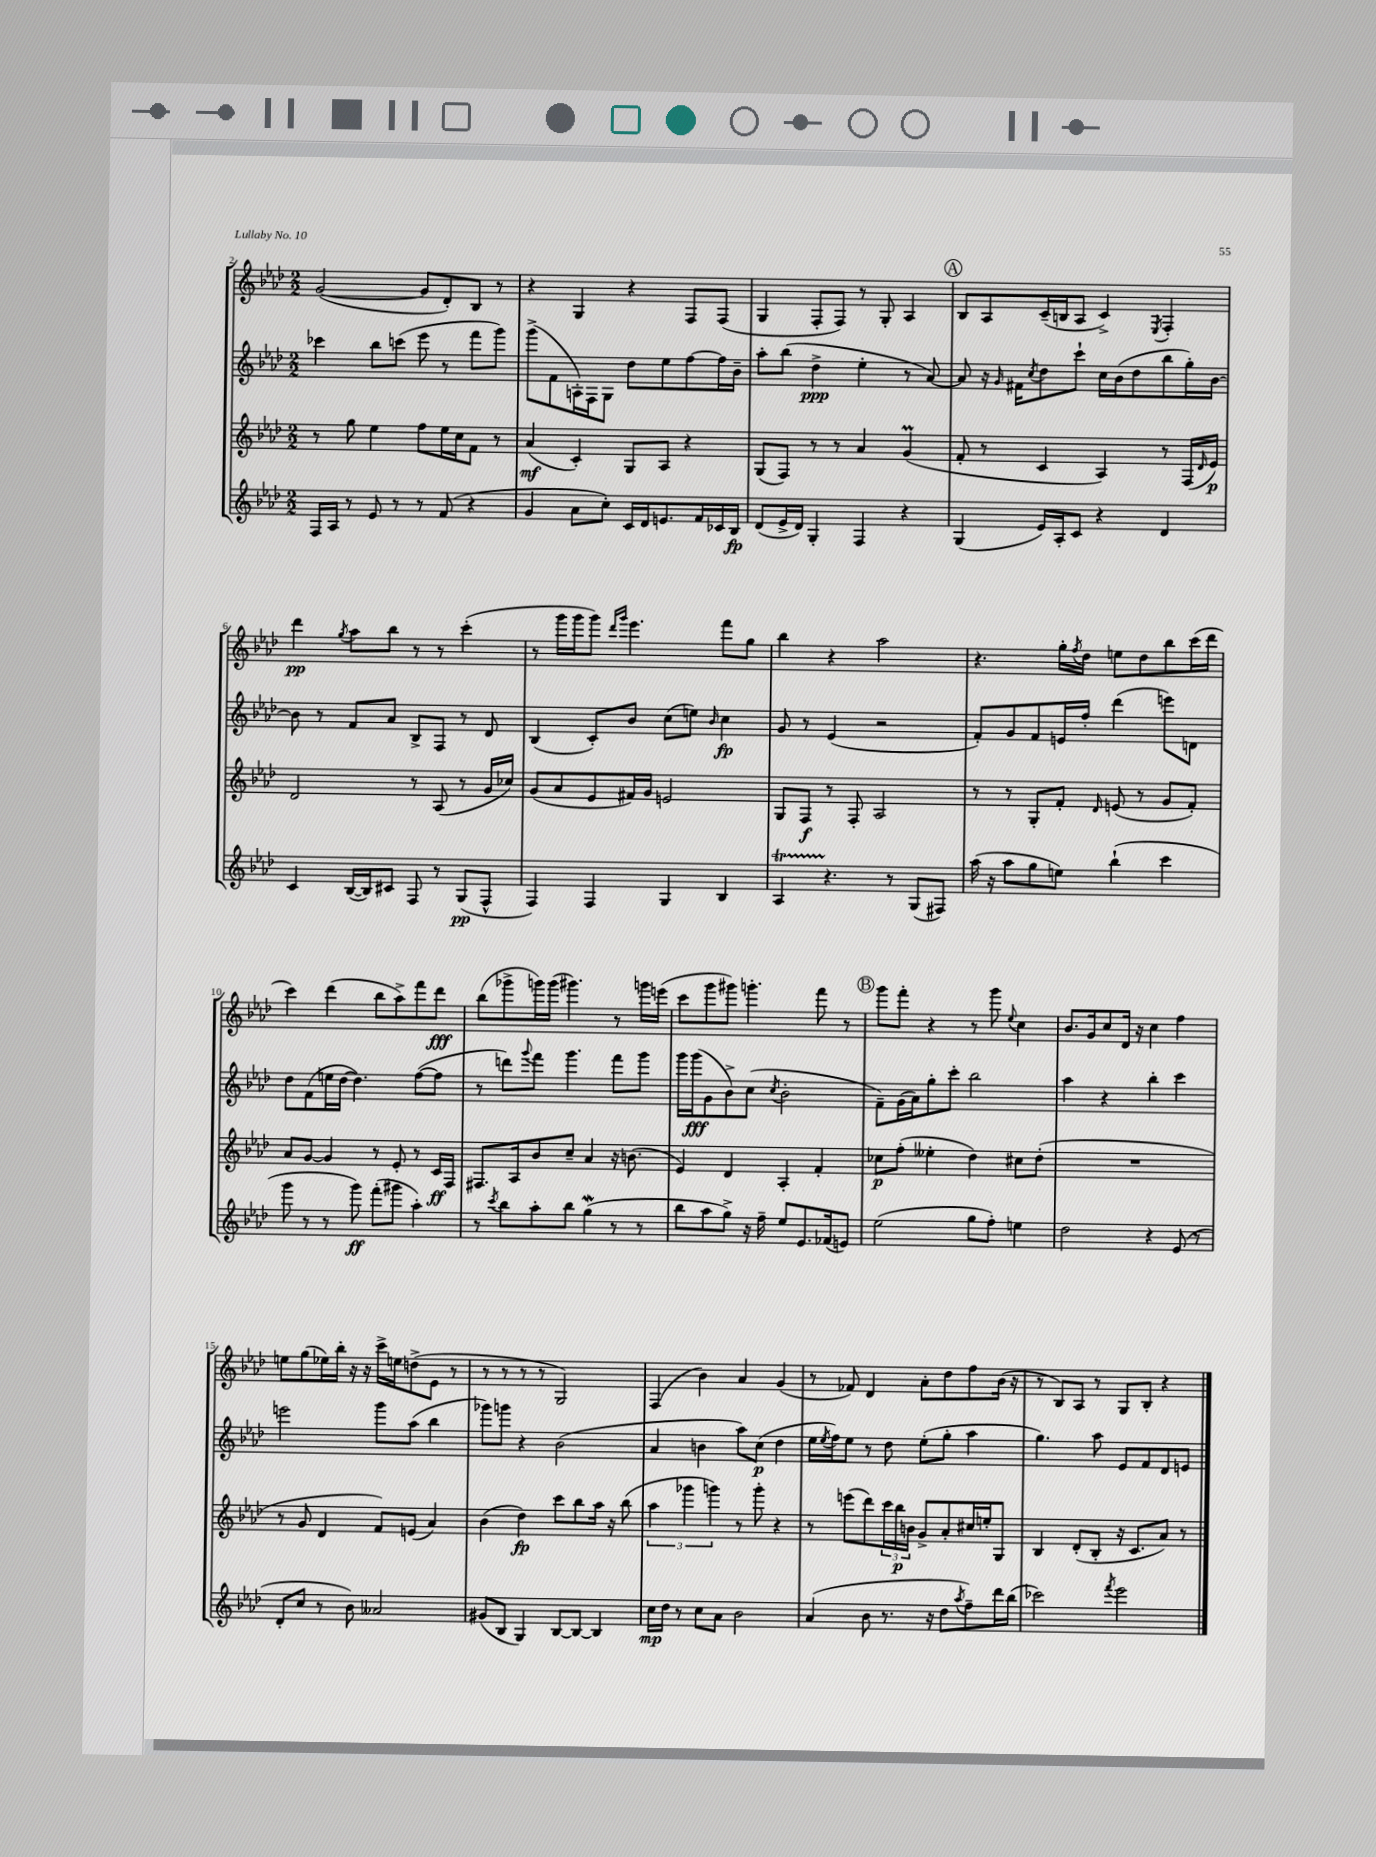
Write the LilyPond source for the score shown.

<<
\new StaffGroup <<
\new Staff = "s0" {
    \clef treble \key aes \major \numericTimeSignature \time 2/2
    g'2~( g'8 des'8-.) bes8 r8 |
    r4 g4 r4 f8 f8( |
    g4 f8-. f8) r8 g8-. aes4 |
    \mark \markup { \circle "A" } bes8 aes8 c'16--( b16 aes8 c'4->) \acciaccatura { ees8 } f4-. |
    des'''4\pp \acciaccatura { g''8 } aes''8 bes''8 r8 r8 c'''4-.( |
    r8 g'''16 g'''16 g'''8) \grace { des'''16 g'''16 } ees'''4. f'''8 g''8 |
    bes''4 r4 aes''2 |
    r4. g''16-. \acciaccatura { f''8 } des''16 e''8 des''8 bes''8 c'''16( des'''16 |
    c'''4) des'''4( bes''8 aes''8->) f'''8 des'''8\fff |
    bes''8( ges'''8-> g'''16) g'''16( gis'''4.) r8 g'''16 e'''16( |
    c'''8 g'''8 gis'''8) g'''4.-. f'''8 r8 |
    \mark \markup { \circle "B" } g'''8 f'''8-. r4 r8 g'''8 \appoggiatura { ees''8 } c''4 |
    bes'8. g'16 c''8 des'16 r16 c''4 f''4 |
    e''8 g''8( ees''16) bes''16-. r16 r16 c'''16-> e''16 d''8->( ees'8 r8 |
    r8 r8 r8 r8 g2) |
    f4( bes'4) aes'4 g'4( |
    r8 fes'8) des'4 aes'8-. des''8 f''8 bes'16( r16 |
    r8 bes8) aes8 r8 g8 bes8-. r4 \bar "|." |
}
\new Staff = "s1" {
    \clef treble \key aes \major \numericTimeSignature \time 2/2
    ces'''4 bes''8 c'''8( ees'''8 r8 f'''8 g'''8) |
    g'''8->( f'8 a16-.) f16 g8 des''8 ees''8 f''8~ f''16 bes'16-- |
    aes''8-. bes''8( des''4->\ppp ees''4-. r8 aes'8~) |
    \mark \markup { \circle "A" } aes'8 r16 \grace { g'16 } fis'16 \acciaccatura { c''8 } des''8 c'''8-! c''16 bes'16( des''8 bes''8 g''16-.) bes'16~ |
    bes'8 r8 f'8 aes'8 bes8-> f8 r8 des'8 |
    bes4( c'8-.) bes'8 c''8( e''8) \grace { bes'16 } c''4\fp |
    g'8 r8 ees'4( r2 |
    f'8-.) g'8 f'8 e'16 f''16-. des'''4( e'''8) d'8 |
    des''8 f'8( e''16 des''16~ des''4.) f''8~( f''8 |
    r8 d'''8) \appoggiatura { g'''8 } f'''8 g'''4. f'''8 g'''8 |
    g'''16 g'''16\fff( g'8 bes'8->) c''8( \acciaccatura { c''8 } bes'2-. |
    \mark \markup { \circle "B" } f'8--) g'16( aes'16) g''8-. c'''8-. bes''2 |
    aes''4 r4 bes''4-. c'''4 |
    e'''2 g'''8 aes''8( bes''4 |
    ges'''8) g'''8 r4 bes'2( |
    aes'4 b'4 aes''8) c''8\p( des''4 |
    ees''16 \acciaccatura { ees''8 } f''16) ees''8 r8 des''8 ees''8-.( g''8-. aes''4 |
    g''4.) aes''8 ees'8 f'8 des'8 e'8 \bar "|." |
}
\new Staff = "s2" {
    \clef treble \key aes \major \numericTimeSignature \time 2/2
    r8 g''8 ees''4 f''8 ees''16 c''16 f'8 r8 |
    aes'4\mf( c'4-.) g8 aes8 r4 |
    g8( f8) r8 r8 aes'4 g'4\prall( |
    \mark \markup { \circle "A" } f'8-. r8 c'4 aes4) r8 f16( \grace { des'16 } ees'16\p) |
    des'2 r8 aes8( r8 g'16 ces''16) |
    g'8( aes'8 ees'8 fis'16) g'16 e'2 |
    g8 f8\f r8 f8-. aes2 |
    r8 r8 g8-. f'8-. \grace { des'16 } e'8( r8 g'8 f'8-.) |
    aes'8 g'8~ g'4 r8 ees'8-. r8 c'16\ff f16 |
    fis8. aes16 bes'8 c''8-- aes'4 r16 b'8.( |
    ees'4) des'4 aes4-. f'4-. |
    \mark \markup { \circle "B" } ces''8\p f''8-.( eeses''4-. des''4) cis''8 des''8-.( |
    R1 |
    r8 g'8 des'4 f'8) e'8( aes'4) |
    bes'4( des''4\fp) c'''8 bes''8 aes''16 r16 bes''8( |
    \tuplet 3/2 { aes''4 ges'''4 g'''4) } r8 g'''8-. r4 |
    r8 e'''8( des'''8) \tuplet 3/2 { c'''16 bes''16\p b'16 } g'8-> aes'8-. cis''16 e''16-. g8 |
    bes4 des'8-.( bes8-. r16 c'8. aes'8) r8 \bar "|." |
}
\new Staff = "s3" {
    \clef treble \key aes \major \numericTimeSignature \time 2/2
    f16 aes16 r8 ees'8 r8 r8 f'8( r4 |
    g'4 aes'8 c''8-.) c'16 des'16 e'8. f'16 ces'16 bes16\fp |
    des'8( ees'16-> des'16) g4-. f4 r4 |
    \mark \markup { \circle "A" } g4( ees'16) aes16-. c'8 r4 des'4 |
    c'4 bes16~( bes16) cis'8 f8 r8 g8\pp( f8-^ |
    f4) f4 g4 bes4 |
    aes4\startTrillSpan r4.\stopTrillSpan r8 g8( fis8) |
    aes''16( r16 aes''8 g''8 e''8) bes''4-!( c'''4 |
    g'''8 r8 r8 g'''8\ff) f'''8-.( gis'''8 aes''4-.) |
    r8 \acciaccatura { c'''8 } bes''8 aes''8-. bes''8 g''4\mordent( r8 r8 |
    bes''8 aes''8 g''8->) r16 f''16-- ees''8 ees'8. fes'16( e'8) |
    \mark \markup { \circle "B" } ees''2( g''8 f''8-.) e''4 |
    des''2 r4 ees'8( r8 |
    des'8-. c''8 r8 bes'8) aeses'2 |
    gis'8( bes8 g4) bes8~ bes8~ bes4 |
    c''16\mp des''16 r8 c''8 aes'8 bes'2 |
    aes'4( bes'8 r8. r16 des''8 \acciaccatura { aes''8 } f''8--) des'''16 bes''16( |
    ces'''2) \acciaccatura { f'''8 } ees'''2 \bar "|." |
}
>>
>>
\layout { \context { \Score currentBarNumber = #2 } }
